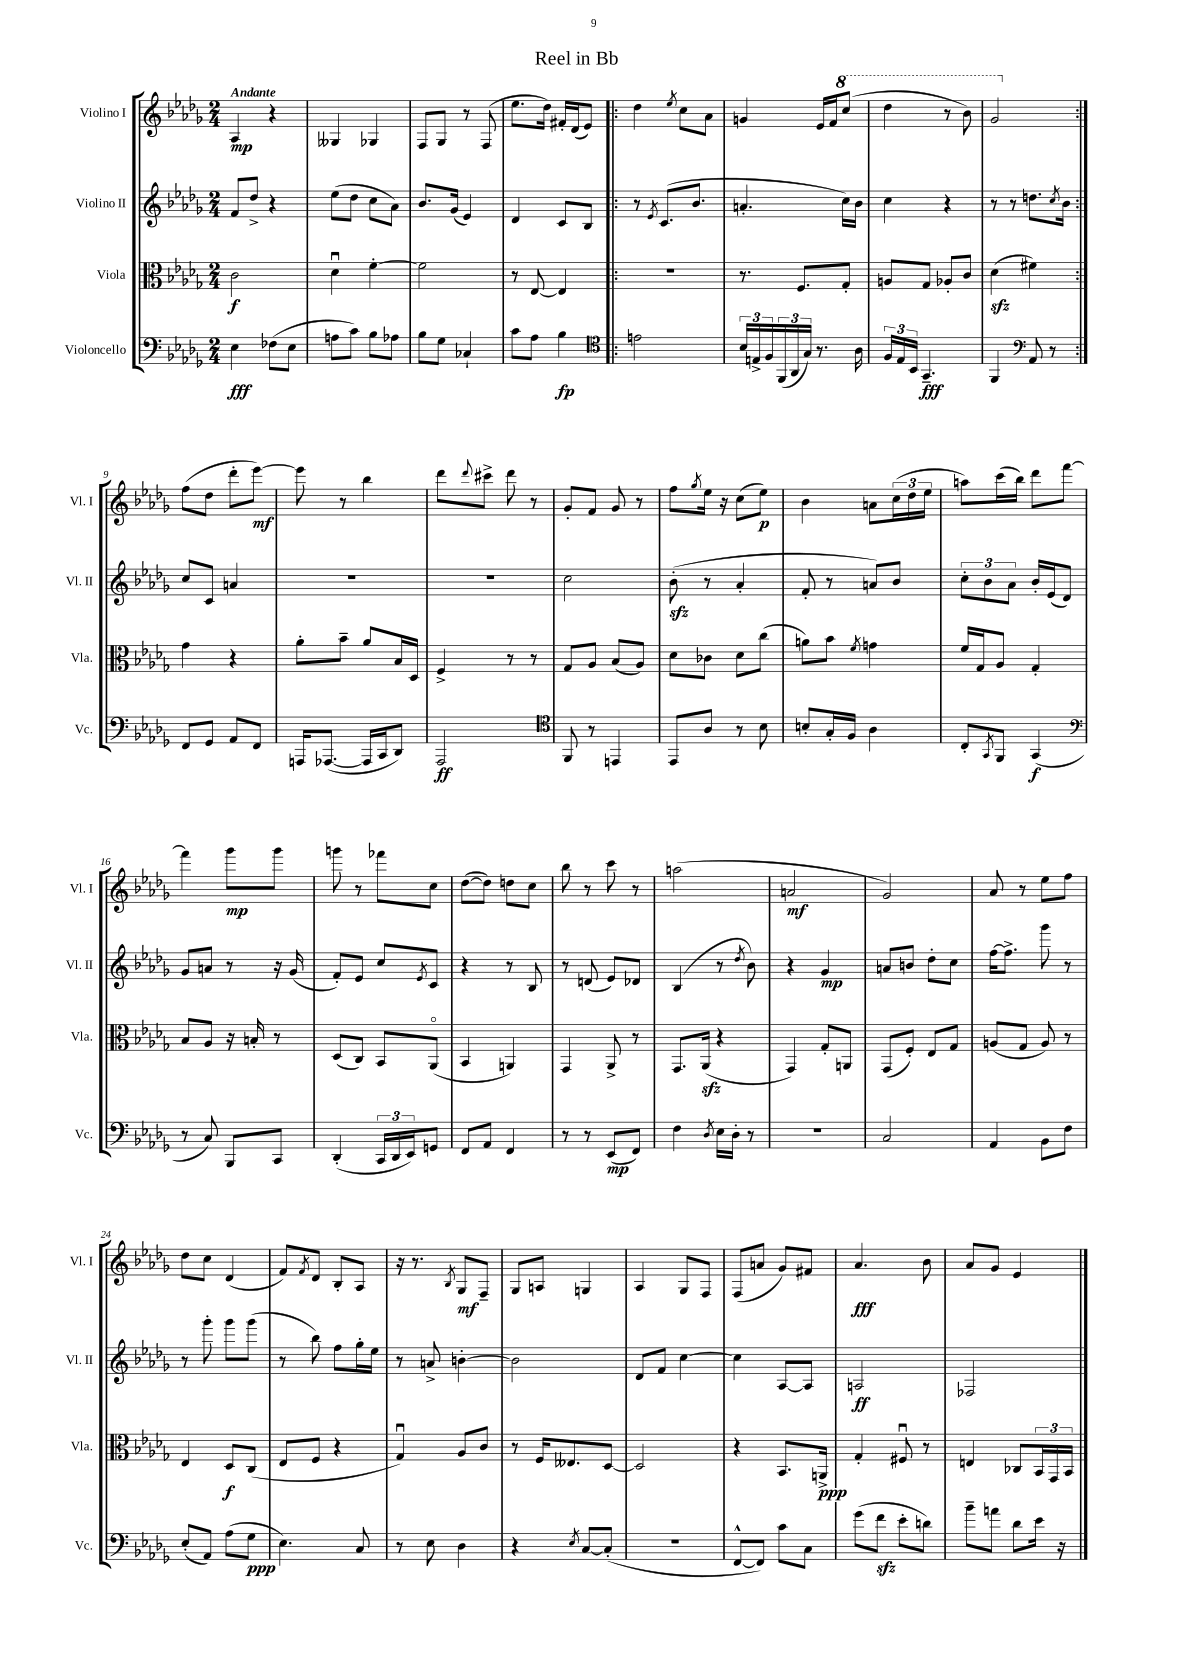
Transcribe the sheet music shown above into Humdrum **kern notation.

**kern	**dynam	**kern	**dynam	**kern	**dynam	**kern	**dynam
*part4	*part4	*part3	*part3	*part2	*part2	*part1	*part1
*staff4	*staff4	*staff3	*staff3	*staff2	*staff2	*staff1	*staff1
*I"Violoncello	*	*I"Viola	*	*I"Violino II	*	*I"Violino I	*
*I'Vc.	*	*I'Vla.	*	*I'Vl. II	*	*I'Vl. I	*
*clefF4	*	*clefC3	*	*clefG2	*	*clefG2	*
*k[b-e-a-d-g-]	*	*k[b-e-a-d-g-]	*	*k[b-e-a-d-g-]	*	*k[b-e-a-d-g-]	*
*M2/4	*	*M2/4	*	*M2/4	*	*M2/4	*
=1	=1	=1	=1	=1	=1	=1	=1
!	!	!	!	!	!	!LO:TX:a:B:t=Andante	!
4E-\	fff	2c\	f	8f/L	.	4A-/	mp
.	.	.	.	8dd-^/J	.	.	.
(8F-X\L	.	.	.	4r	.	4r	.
8E-\J	.	.	.	.	.	.	.
=2	=2	=2	=2	=2	=2	=2	=2
8An\L	.	4d-u\	.	(8ee-\L	.	4G--X/	.
8c\J)	.	.	.	8dd-\J	.	.	.
8B-\L	.	[4f'\	.	8cc\L	.	4G-X/	.
8A-X\J	.	.	.	8a-\J)	.	.	.
=3	=3	=3	=3	=3	=3	=3	=3
8B-\L	.	2f\]	.	8.b-/L	.	8F/L	.
8G-\J	.	.	.	.	.	8G-/J	.
.	.	.	.	(16g-/Jk	.	.	.
4C-X`/	.	.	.	4e-/)	.	8r	.
.	.	.	.	.	.	(8F/	.
=4	=4	=4	=4	=4	=4	=4	=4
8c\L	.	8r	.	4d-/	.	8.ee-\L	.
8A-\J	.	[8E-/	.	.	.	.	.
.	.	.	.	.	.	16dd-\Jk)	.
4B-\	fp	4E-/]	.	8c/L	.	16f#X'/LL	.
.	.	.	.	.	.	(16d-/J	.
.	.	.	.	8B-/J	.	8e-/J)	.
=5!|:	=5!|:	=5!|:	=5!|:	=5!|:	=5!|:	=5!|:	=5!|:
*clefC4	*	*	*	*	*	*	*
2en\	.	2r	.	8r	.	4dd-\	.
.	.	.	.	8qe-/	.	.	.
.	.	.	.	(8.c/L	.	.	.
.	.	.	.	.	.	8qee-/	.
.	.	.	.	.	.	8cc\L	.
.	.	.	.	8.b-/J	.	.	.
.	.	.	.	.	.	8a-\J	.
=6	=6	=6	=6	=6	=6	=6	=6
24B-/LL	.	8.r	.	4.an'/	.	4gn/	.
24En^/	.	.	.	.	.	.	.
24F/	.	.	.	.	.	.	.
(24FF/	.	.	.	.	.	.	.
24AA-/	.	.	.	.	.	.	.
.	.	8.F/L	.	.	.	.	.
24G-/JJ)	.	.	.	.	.	.	.
8.r	.	.	.	.	.	16e-/LL	.
.	.	.	.	.	.	16f/J	.
*	*	*	*	*	*	*8va	*
.	.	8G-'/J	.	16cc\LL)	.	(8ccc/J	.
16A-\	.	.	.	16b-\JJ	.	.	.
=7	=7	=7	=7	=7	=7	=7	=7
24F/LL	.	8An/L	.	4cc\	.	4ddd-\	.
24E-/	.	.	.	.	.	.	.
24BB-/JJ	.	.	.	.	.	.	.
4.GG-~/	fff	8G-/J	.	.	.	.	.
.	.	8A-X'/L	.	4r	.	8r	.
.	.	8c/J	.	.	.	8bb-\)	.
=8	=8	=8	=8	=8	=8	=8	=8
4FF/	.	(4d-zz\	.	8r	.	2gg-/	.
.	.	.	.	8r	.	.	.
*clefF4	*	*	*	*	*	*	*
8AA-/	.	4f#X\)	.	8.ddn\L	.	.	.
8r	.	.	.	.	.	.	.
.	.	.	.	8qcc/	.	.	.
.	.	.	.	16b-\Jk	.	.	.
!!LO:LB:g=z
=9:|!	=9:|!	=9:|!	=9:|!	=9:|!	=9:|!	=9:|!	=9:|!
*	*	*	*	*	*	*X8va	*
8FF/L	.	4g-\	.	8cc/L	.	(8ff\L	.
8GG-/J	.	.	.	8c/J	.	8dd-\J	.
8AA-/L	.	4r	.	4an/	.	8ddd-'\L	.
8FF/J	.	.	.	.	.	[8eee-\J)	mf
=10	=10	=10	=10	=10	=10	=10	=10
16AAAn/KL	.	8a-'\L	.	2r	.	8eee-\]	.
([8.AAA-X/J	.	.	.	.	.	.	.
.	.	8b-~\J	.	.	.	8r	.
16AAA-/LL]	.	8a-/L	.	.	.	4bb-\	.
16CC/J	.	.	.	.	.	.	.
8DD-/J)	.	16B-/L	.	.	.	.	.
.	.	16D-/JJ	.	.	.	.	.
=11	=11	=11	=11	=11	=11	=11	=11
2AAA-/	ff	4F^/	.	2r	.	8ddd-\L	.
.	.	.	.	.	.	8qqddd-/	.
.	.	.	.	.	.	8ccc#X^\J	.
.	.	8r	.	.	.	8ddd-\	.
.	.	8r	.	.	.	8r	.
=12	=12	=12	=12	=12	=12	=12	=12
*clefC4	*	*	*	*	*	*	*
8FF/	.	8G-/L	.	2cc\	.	8g-'/L	.
8r	.	8A-/J	.	.	.	8f/J	.
4EEn/	.	(8B-/L	.	.	.	8g-/	.
.	.	8A-/J)	.	.	.	8r	.
=13	=13	=13	=13	=13	=13	=13	=13
8EE-/L	.	8d-\L	.	(8b-zz'\	.	8ff\L	.
.	.	.	.	.	.	8qgg-/	.
8A-/J	.	8c-X\J	.	8r	.	16ee-\Jk	.
.	.	.	.	.	.	16r	.
8r	.	8d-\L	.	4a-'/	.	(8cc\L	.
8B-\	.	(8cc\J	.	.	.	8ee-\J)	p
=14	=14	=14	=14	=14	=14	=14	=14
8Bn'/L	.	8an\L)	.	8f'/	.	4b-\	.
16G-'/L	.	8b-\J	.	8r	.	.	.
16F/JJ	.	.	.	.	.	.	.
.	.	8qf/	.	.	.	.	.
4A-\	.	4gn\	.	8an/L)	.	8an\L	.
.	.	.	.	8b-/J	.	(24cc\L	.
.	.	.	.	.	.	24dd-\	.
.	.	.	.	.	.	24ee-\JJ	.
=15	=15	=15	=15	=15	=15	=15	=15
8C'/L	.	16f/LL	.	12cc'\L	.	8aan\L)	.
.	.	16G-/J	.	.	.	.	.
.	.	.	.	12b-\	.	.	.
8qGG-/	.	.	.	.	.	.	.
8FF/J	.	8A-/J	.	.	.	(16ccc\L	.
.	.	.	.	12a-\J	.	.	.
.	.	.	.	.	.	16bb-\JJ)	.
(4GG-/	f	4G-'/	.	16b-'/LL	.	8ddd-\L	.
.	.	.	.	(16e-/J	.	.	.
.	.	.	.	8d-/J)	.	[8fff\J	.
!!LO:LB:g=z
=16	=16	=16	=16	=16	=16	=16	=16
*clefF4	*	*	*	*	*	*	*
8r	.	8B-/L	.	8g-/L	.	4fff\]	.
8C/)	.	8A-/J	.	8an/J	.	.	.
8BBB-/L	.	16r	.	8r	.	8ggg-\L	mp
.	.	16Bn'/	.	.	.	.	.
8CC/J	.	8r	.	16r	.	8ggg-\J	.
.	.	.	.	(16g-/	.	.	.
=17	=17	=17	=17	=17	=17	=17	=17
(4DD-'/	.	(8D-/L	.	8f'/L)	.	8gggn\	.
.	.	8C/J)	.	8e-/J	.	8r	.
24CC/LL	.	8BB-/L	.	8cc/L	.	8fff-X\L	.
24DD-/	.	.	.	.	.	.	.
24EE-/J)	.	.	.	.	.	.	.
.	.	.	.	8qe-/	.	.	.
8GGn/J	.	(8AA-/J	.	8c/J	.	8cc\J	.
=18	=18	=18	=18	=18	=18	=18	=18
8FF/L	.	4BB-/	.	4r	.	([8dd-\L	.
8AA-/J	.	.	.	.	.	8dd-\J])	.
4FF/	.	4AAn/)	.	8r	.	8ddn\L	.
.	.	.	.	8B-/	.	8cc\J	.
=19	=19	=19	=19	=19	=19	=19	=19
8r	.	4GG-/	.	8r	.	8bb-\	.
8r	.	.	.	(8dn/	.	8r	.
(8EE-/L	mp	8AA-^/	.	8e-/L)	.	8ccc\	.
8FF/J)	.	8r	.	8d-X/J	.	8r	.
=20	=20	=20	=20	=20	=20	=20	=20
4F\	.	8.GG-/L	.	(4B-/	.	(2aan\	.
.	.	(16AA-zz/Jk	.	.	.	.	.
8qD-/	.	.	.	.	.	.	.
16E-\LL	.	4r	.	8r	.	.	.
16D-'\JJ	.	.	.	.	.	.	.
.	.	.	.	8qdd-/	.	.	.
8r	.	.	.	8b-\)	.	.	.
=21	=21	=21	=21	=21	=21	=21	=21
2r	.	4GG-/)	.	4r	.	2an/	mf
.	.	8G-'/L	.	4g-/	mp	.	.
.	.	8AAn/J	.	.	.	.	.
=22	=22	=22	=22	=22	=22	=22	=22
2C/	.	(8GG-/L	.	8an/L	.	2g-/)	.
.	.	8F'/J)	.	8bn/J	.	.	.
.	.	8E-/L	.	8dd-'\L	.	.	.
.	.	8G-/J	.	8cc\J	.	.	.
=23	=23	=23	=23	=23	=23	=23	=23
4AA-/	.	(8An/L	.	[16ff\KL	.	8a-/	.
.	.	.	.	8.ff^\J]	.	.	.
.	.	8G-/J	.	.	.	8r	.
8BB-\L	.	8A/)	.	8ggg-\	.	8ee-\L	.
8F\J	.	8r	.	8r	.	8ff\J	.
!!LO:LB:g=z
=24	=24	=24	=24	=24	=24	=24	=24
(8E-'/L	.	4E-/	.	8r	.	8dd-\L	.
8AA-/J)	.	.	.	8ggg-'\	.	8cc\J	.
(8A-\L	.	8D-/L	f	8ggg-\L	.	(4d-/	.
8G-\J	ppp	(8C/J	.	(8ggg-\J	.	.	.
=25	=25	=25	=25	=25	=25	=25	=25
4.E-\)	.	8E-/L	.	8r	.	8f/L)	.
.	.	.	.	.	.	8qf/	.
.	.	8F/J	.	8bb-\)	.	8d-/J	.
.	.	4r	.	8ff\L	.	8B-'/L	.
8C/	.	.	.	16gg-'\L	.	8A-/J	.
.	.	.	.	16ee-\JJ	.	.	.
=26	=26	=26	=26	=26	=26	=26	=26
8r	.	4G-u/)	.	8r	.	16r	.
.	.	.	.	.	.	8.r	.
8E-\	.	.	.	8an^/	.	.	.
.	.	.	.	.	.	8qB-/	.
4D-\	.	8A-/L	.	[4bn'\	.	8G-/L	mf
.	.	8c/J	.	.	.	8F~/J	.
=27	=27	=27	=27	=27	=27	=27	=27
4r	.	8r	.	2b\]	.	8G-/L	.
.	.	16F/KL	.	.	.	8An/J	.
.	.	8.E--X/	.	.	.	.	.
8qE-/	.	.	.	.	.	.	.
[8C/L	.	.	.	.	.	4Gn/	.
(8C'/J]	.	[8D-/J	.	.	.	.	.
=28	=28	=28	=28	=28	=28	=28	=28
2r	.	2D-/]	.	8d-/L	.	4A-/	.
.	.	.	.	8f/J	.	.	.
.	.	.	.	[4cc\	.	8G-/L	.
.	.	.	.	.	.	8F/J	.
=29	=29	=29	=29	=29	=29	=29	=29
[8FF^^/L	.	4r	.	4cc\]	.	(8F/L	.
8FF/J])	.	.	.	.	.	8an/J	.
8c\L	.	8.BB-/L	.	[8A-/L	.	8g-/L)	.
8C\J	.	.	.	8A-/J]	.	8f#X/J	.
.	.	16AAn^/Jk	ppp	.	.	.	.
=30	=30	=30	=30	=30	=30	=30	=30
(8g-\L	.	4G-'/	.	2An/	ff	4.a-/	fff
8fzz\J	.	.	.	.	.	.	.
8e-'\L	.	8F#Xu/	.	.	.	.	.
8dn\J)	.	8r	.	.	.	8b-\	.
=31	=31	=31	=31	=31	=31	=31	=31
8b-~\L	.	4En/	.	2F-X/	.	8a-/L	.
8an\J	.	.	.	.	.	8g-/J	.
8d-\L	.	8C-X/L	.	.	.	4e-/	.
16e-\Jk	.	24BB-/L	.	.	.	.	.
.	.	24GG-/	.	.	.	.	.
16r	.	.	.	.	.	.	.
.	.	24BB-/JJ	.	.	.	.	.
==	==	==	==	==	==	==	==
*-	*-	*-	*-	*-	*-	*-	*-
